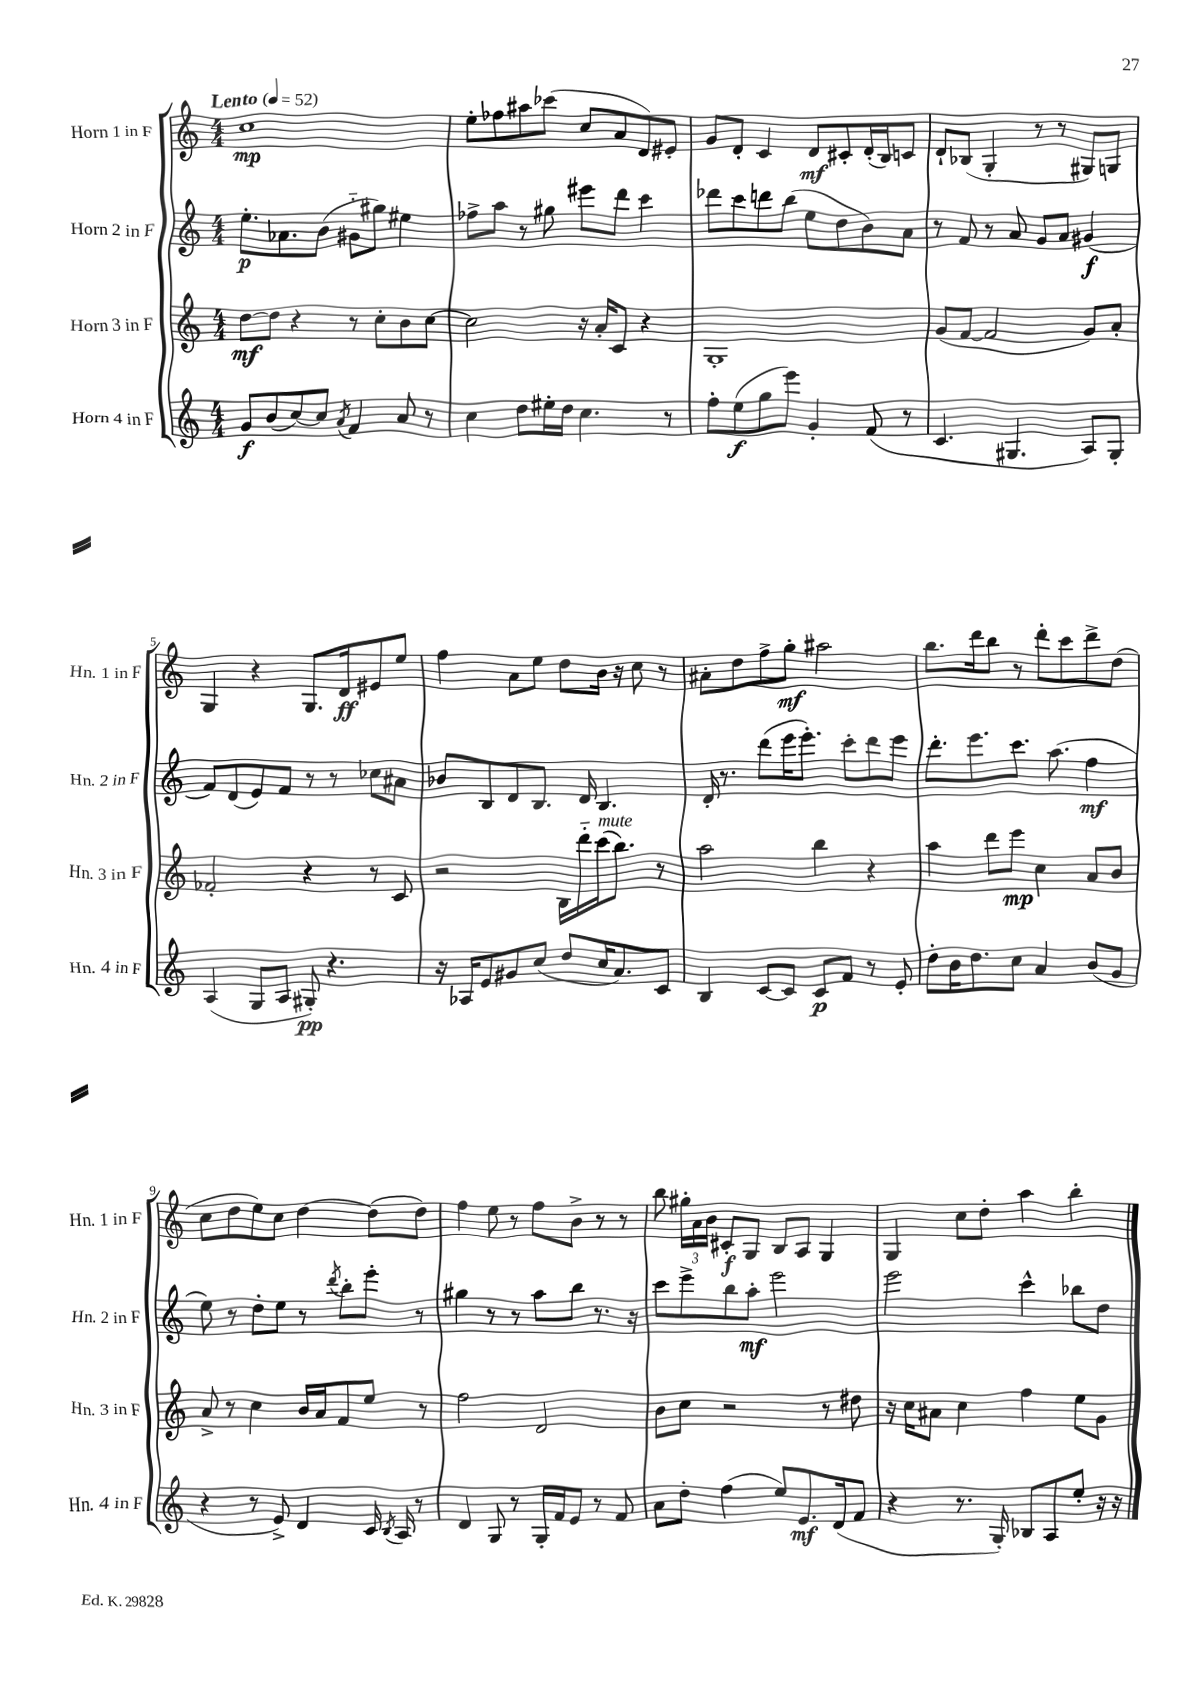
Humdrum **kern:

**kern	**kern	**kern	**kern
*staff4	*staff3	*staff2	*staff1
*clefG2	*clefG2	*clefG2	*clefG2
*k[]	*k[]	*k[]	*k[]
*M4/4	*M4/4	*M4/4	*M4/4
*MM52	*MM52	*MM52	*MM52
8g/L	[8dd\L	8.ee'\L	1cc
(8b/	8dd\]J	.	.
.	.	8.a-\	.
[8cc/)	4r	.	.
8cc/]J	.	(8b\J	.
8qa/	.	.	.
4f/	8r	8g#'~\L	.
.	8cc'\L	8gg#\J)	.
8a/	8b\	4ee#\	.
8r	[8cc\J	.	.
=	=	=	=
4cc\	2cc\]	8ff-^\L	8ee'\L
.	.	8aa\J	8ff-\
8dd\L	.	8r	8aa#\
16ee#'\L	.	8gg#\	(8ccc-\J
16dd\JJ	.	.	.
4.cc\	16r	8eee#\L	8cc/L
.	16a'/LK	.	.
.	8c/J	8ddd\J	8a/
.	4r	4ccc\	8d/)
8r	.	.	8e#'/J
=	=	=	=
8ff'\L	1G'	8ddd-\L	8g/L
(8ee\	.	8ccc\	8d'/J
8gg\	.	8ddd\	4c/
8eee\J)	.	(8bb\J	.
4g'/	.	8ee\L	8d/L
.	.	8dd\	8c#'/
(8f/	.	8b\)	(16d'/L
.	.	.	16B/J)
8r	.	8a\J	8c/J
=	=	=	=
4.c/	(8g/L	8r	8d`/L
.	[8f/J	8f/	(8B-/J
.	2f/]	8r	4G'/
4.G#/	.	8a/	.
.	.	8g/L	8r
.	.	8a/J	8r
8A/L)	8g/L)	(4g#/	8G#/L)
8G#'/J	8a'/J	.	8G/J
=	=	=	=
(4A/	2f-'/	8f/L)	4G/
.	.	(8d/	.
8G/L	.	8e/)	4r
8A/J	.	8f/J	.
8G#'/)	4r	8r	8.G/L
4.r	.	8r	.
.	.	.	16d/k
.	8r	8cc-\L	8e#/
.	8c/	8a#\J	8ee/J
=	=	=	=
16r	2r	8b-/L	4ff\
16A-/LK	.	.	.
8e/	.	8B/	.
8g#/	.	8d/	8a\L
(8cc/J	.	8.B/J	8ee\J
8dd/L	16B\LL	.	8dd\L
.	16ddd'~\	16d/	.
16cc/K	(16ccc\J	4.B/	16b\Jk
8.a/)	8.bb\J)	.	16r
.	.	.	8cc\
8c/J	8r	.	8r
=	=	=	=
4B/	2aa\	16d'/	8a#'\L
.	.	8.r	.
.	.	.	8dd\
[8c/L	.	(8ddd\L	8ff^\
8c/]J	.	16eee\K	8gg'\J
.	.	8.eee'\J)	.
8c/L	4bb\	.	2aa#\
8f/J	.	8ccc'\L	.
8r	4r	8ddd\	.
8e'/	.	8eee\J	.
=	=	=	=
8dd'\L	4aa\	8.ddd'\L	8.bb\L
16b\K	.	.	.
8.dd\	.	8.eee\	16ddd\k
.	8ddd\L	.	8bb\J
8cc\J	8eee\J	8.ccc\J	8r
4a/	4cc\	.	8ddd'\L
.	.	(8.aa\	.
.	.	.	8ccc\
(8b/L	8a/L	4ff\	8ddd^\
8g/J	8b/J	.	(8dd\J
=	=	=	=
4r	8a^/	8ee\)	8cc\L
.	8r	8r	8dd\
8r	4cc\	8dd'\L	8ee\)
8e^/)	.	8ee\J	8cc\J
4d/	16b/LL	8r	[4dd\
.	16a/J	.	.
.	.	8qddd/	.
.	8f/	8bb'\L	.
16c/	8ee/J	8eee'\J	(8dd\]L
8qB/	.	.	.
16A/	.	.	.
8r	8r	8r	8dd\J)
=	=	=	=
4d/	2ff\	4gg#\	4ff\
8G/	.	8r	8ee\
8r	.	8r	8r
16G'/LL	2d/	8aa\L	8ff\L
16f/J	.	.	.
8e/J	.	8bb\J	8b^\J
8r	.	8.r	8r
8f/	.	.	8r
.	.	16r	.
=	=	=	=
8a\L	8b\L	8ccc\L	8bb\
8dd'\J	8cc\J	8eee^\	24gg#'\LL
.	.	.	24a\
.	.	.	24b\JJ
(4ff\	2r	8bb\	8c#'/L
.	.	8aa'\J	8G/J
8ee/L)	.	2eee\	8B/L
8.e/	.	.	8A/J
.	8r	.	4G/
(16d/k	.	.	.
8f/J	8dd#\	.	.
=	=	=	=
4r	16r	2eee\	4G/
.	16cc\LK	.	.
.	8a#\J	.	.
8.r	4cc\	.	8cc\L
.	.	.	8dd'\J
16G'/)	.	.	.
8B-/L	4ff\	4ccc^^\	4aa\
8A/	.	.	.
8ee'/J	8ee\L	8bb-\L	4bb'\
16r	8g\J	8dd\J	.
16r	.	.	.
==	==	==	==
*-	*-	*-	*-
